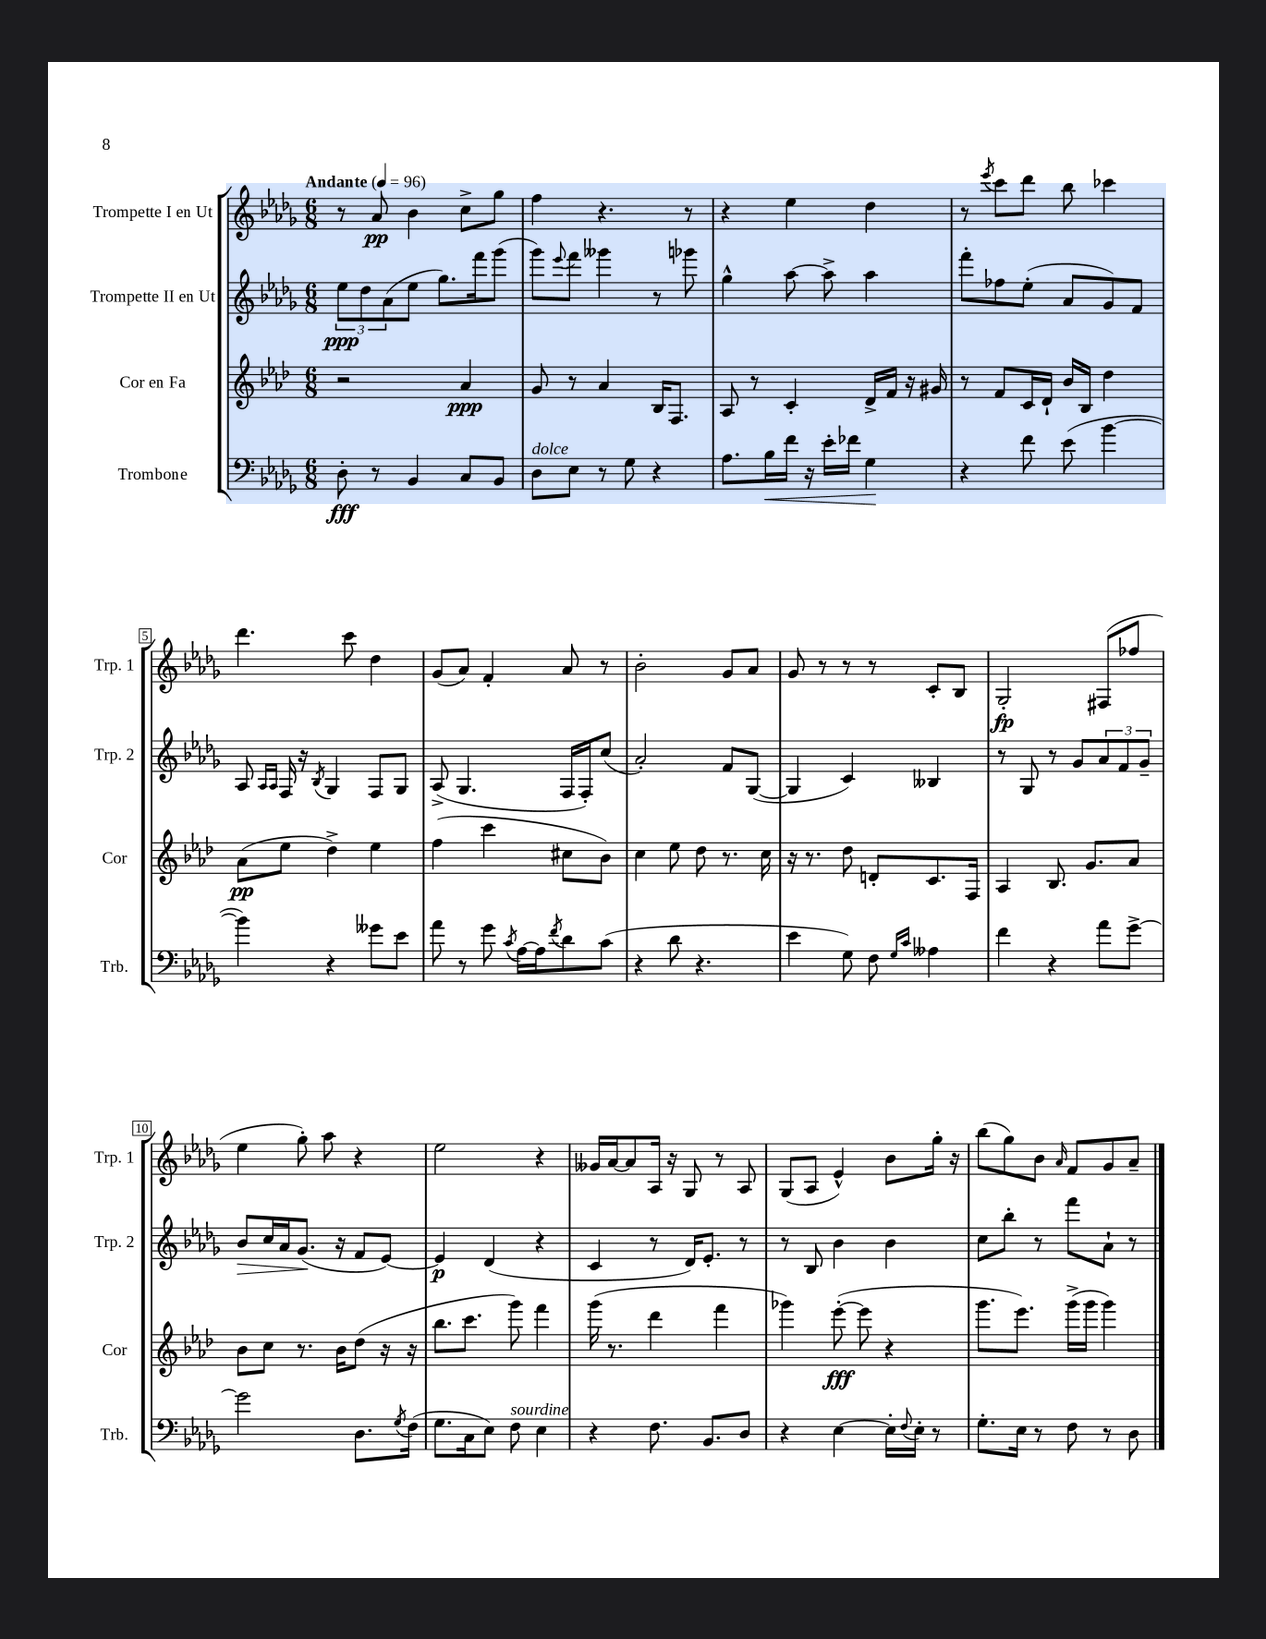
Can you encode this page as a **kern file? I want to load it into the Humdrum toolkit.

**kern	**dynam	**kern	**dynam	**kern	**dynam	**kern	**dynam
*part4	*part4	*part3	*part3	*part2	*part2	*part1	*part1
*staff4	*staff4	*staff3	*staff3	*staff2	*staff2	*staff1	*staff1
*I"Trombone	*	*I"Cor en Fa	*	*I"Trompette II en Ut	*	*I"Trompette I en Ut	*
*I'Trb.	*	*I'Cor	*	*I'Trp. 2	*	*I'Trp. 1	*
*clefF4	*	*clefG2	*	*clefG2	*	*clefG2	*
*k[b-e-a-d-g-]	*	*k[b-e-a-d-]	*	*k[b-e-a-d-g-]	*	*k[b-e-a-d-g-]	*
*M6/8	*	*M6/8	*	*M6/8	*	*M6/8	*
*MM96	*	*MM96	*	*MM96	*	*MM96	*
=1	=1	=1	=1	=1	=1	=1	=1
!	!	!	!	!	!	!LO:TX:a:B:t=Andante	!
8D-'\	fff	2r	.	12ee-\L	ppp	8r	.
.	.	.	.	12dd-\	.	.	.
8r	.	.	.	.	.	8a-/	pp
.	.	.	.	(12a-\	.	.	.
4BB-/	.	.	.	8ee-\J	.	4b-\	.
.	.	.	.	8.gg-\L)	.	.	.
8C/L	.	4a-/	ppp	.	.	8cc^\L	.
.	.	.	.	16fff\k	.	.	.
8BB-/J	.	.	.	(8ggg-\J	.	8gg-\J	.
=2	=2	=2	=2	=2	=2	=2	=2
!LO:TX:a:i:t=dolce	!	!	!	!	!	!	!
8D-\L	.	8g/	.	8ggg-\L)	.	4ff\	.
.	.	.	.	8qqeee-/	.	.	.
8E-\J	.	8r	.	8fff\J	.	.	.
8r	.	4a-/	.	4ggg--X\	.	4.r	.
8G-\	.	.	.	.	.	.	.
4r	.	16B-/KL	.	8r	.	.	.
.	.	8.F/J	.	.	.	.	.
.	.	.	.	8ggg-X\	.	8r	.
=3	=3	=3	=3	=3	=3	=3	=3
8.A-\L	.	8A-/	.	4gg-^^\	.	4r	.
.	.	8r	.	.	.	.	.
!	!LO:HP:b	!	!	!	!	!	!
16B-\L	<	.	.	.	.	.	.
16f\JJ	.	4c'/	.	[8aa-\	.	4ee-\	.
16r	.	.	.	.	.	.	.
16e-'\LL	.	.	.	8aa-^\]	.	.	.
16f-X\JJ	.	.	.	.	.	.	.
4G-\	.	16d-^/LL	.	4aa-\	.	4dd-\	.
.	.	16f/JJ	.	.	.	.	.
.	.	16r	.	.	.	.	.
.	.	16g#X/	.	.	.	.	.
.	[	.	.	.	.	.	.
=4	=4	=4	=4	=4	=4	=4	=4
4r	.	8r	.	8fff'\L	.	8r	.
.	.	.	.	.	.	8qeee-/	.
.	.	8f/L	.	8ff-X\	.	8ccc\L	.
8f\	.	16c/L	.	(8ee-'\J	.	8ddd-\J	.
.	.	16d-`/JJ	.	.	.	.	.
(8e-\	.	16b-/LL	.	8a-/L	.	8bb-\	.
.	.	16B-/JJ	.	.	.	.	.
[4b-\	.	4dd-\	.	8g-/)	.	4ccc-X\	.
.	.	.	.	8f/J	.	.	.
!!LO:LB:g=z
=5	=5	=5	=5	=5	=5	=5	=5
4b-\])	.	(8a-\L	pp	8A-/	.	4.ddd-\	.
.	.	.	.	16qqA-/LL	.	.	.
.	.	.	.	16qqA-/JJ	.	.	.
.	.	8ee-\J	.	16F/	.	.	.
.	.	.	.	16r	.	.	.
.	.	.	.	8qB-/	.	.	.
4r	.	4dd-^\)	.	4G-/	.	.	.
.	.	.	.	.	.	8ccc\	.
8g--X\L	.	4ee-\	.	8F/L	.	4dd-\	.
8e-\J	.	.	.	8G-/J	.	.	.
=6	=6	=6	=6	=6	=6	=6	=6
8a-\	.	(4ff\	.	(8A-^/	.	(8g-/L	.
8r	.	.	.	4.G-/	.	8a-/J)	.
8g-\	.	4ccc\	.	.	.	4f'/	.
8qc/	.	.	.	.	.	.	.
[16A-\LL	.	.	.	.	.	.	.
16A-\J]	.	.	.	.	.	.	.
8qf/	.	.	.	.	.	.	.
8d-\	.	8cc#X\L	.	16F/LL	.	8a-/	.
.	.	.	.	16F'/J)	.	.	.
(8c\J	.	8b-\J)	.	(8cc/J	.	8r	.
=7	=7	=7	=7	=7	=7	=7	=7
4r	.	4cc\	.	2a-'/)	.	2b-'\	.
8d-\	.	8ee-\	.	.	.	.	.
4.r	.	8dd-\	.	.	.	.	.
.	.	8.r	.	8f/L	.	8g-/L	.
.	.	.	.	([8G-/J	.	8a-/J	.
.	.	16cc\	.	.	.	.	.
=8	=8	=8	=8	=8	=8	=8	=8
4e-\	.	16r	.	4G-/]	.	8g-/	.
.	.	8.r	.	.	.	.	.
.	.	.	.	.	.	8r	.
8G-\)	.	8dd-\	.	4c/)	.	8r	.
8F\	.	8dn'/L	.	.	.	8r	.
16qqG-/LL	.	.	.	.	.	.	.
16qqc/JJ	.	.	.	.	.	.	.
4A--X\	.	8.c/	.	4B--X/	.	8c'/L	.
.	.	.	.	.	.	8B-/J	.
.	.	16F/Jk	.	.	.	.	.
=9	=9	=9	=9	=9	=9	=9	=9
4f\	.	4A-/	.	8r	.	2G-'/	fp
.	.	.	.	8G-/	.	.	.
4r	.	8.B-/	.	8r	.	.	.
.	.	.	.	8g-/L	.	.	.
.	.	8.g/L	.	.	.	.	.
8a-\L	.	.	.	12a-/	.	(8F#X/L	.
.	.	.	.	12f/	.	.	.
[8g-^\J	.	8a-/J	.	.	.	8ff-X/J	.
.	.	.	.	12g-~/J	.	.	.
!!LO:LB:g=z
=10	=10	=10	=10	=10	=10	=10	=10
!	!	!	!	!	!LO:HP:b	!	!
2g-\]	.	8b-\L	.	8b-/L	>	4ee-\	.
.	.	8cc\J	.	16cc/L	.	.	.
.	.	.	.	16a-/J	.	.	.
.	.	8.r	.	(8.g-/J	.	8gg-'\)	.
.	.	.	.	.	.	8aa-\	.
.	.	16b-\KL	.	16r	]	.	.
8.D-\L	.	(8dd-\J	.	8f/L	.	4r	.
.	.	16r	.	[8e-/J)	.	.	.
8qG-/	.	.	.	.	.	.	.
(16F\Jk	.	16r	.	.	.	.	.
=11	=11	=11	=11	=11	=11	=11	=11
8.G-\L	.	8.bb-\L	.	4e-/]	p	2ee-\	.
16C\k	.	8.ccc\J	.	.	.	.	.
8E-\J)	.	.	.	(4d-/	.	.	.
!LO:TX:a:i:t=sourdine	!	!	!	!	!	!	!
8F\	.	8ggg\)	.	.	.	.	.
4E-\	.	4fff\	.	4r	.	4r	.
=12	=12	=12	=12	=12	=12	=12	=12
4r	.	(16ggg\	.	4c/	.	16g--X/LL	.
.	.	8.r	.	.	.	[16a-/J	.
.	.	.	.	.	.	8a-/]	.
8.F\	.	4ddd-\	.	8r	.	16A-/Jk	.
.	.	.	.	.	.	16r	.
.	.	.	.	16d-/KL)	.	8G-/	.
8.BB-/L	.	.	.	8.e-'/J	.	.	.
.	.	4fff\	.	.	.	8r	.
8D-/J	.	.	.	8r	.	8A-/	.
=13	=13	=13	=13	=13	=13	=13	=13
4r	.	4ggg-X\)	.	8r	.	(8G-/L	.
.	.	.	.	8B-/	.	8A-/J	.
[4E-\	.	([8eee-'\	fff	4b-\	.	4e-^^/)	.
.	.	8eee-\]	.	.	.	.	.
16E-'\LL]	.	4r	.	4b-\	.	8b-\L	.
8qqF/	.	.	.	.	.	.	.
16E-'\JJ	.	.	.	.	.	.	.
8r	.	.	.	.	.	16gg-'\Jk	.
.	.	.	.	.	.	16r	.
=14	=14	=14	=14	=14	=14	=14	=14
8.G-'\L	.	8.ggg\L	.	8cc\L	.	(8bb-\L	.
.	.	.	.	8bb-'\J	.	8gg-\)	.
16E-\Jk	.	8.eee-\J)	.	.	.	.	.
8r	.	.	.	8r	.	8b-\J	.
.	.	.	.	.	.	16qqa-/	.
8F\	.	(16ggg^\LL	.	8fff\L	.	8f/L	.
.	.	16ggg\JJ	.	.	.	.	.
8r	.	4ggg\)	.	8a-`\J	.	8g-/	.
8D-\	.	.	.	8r	.	8a-~/J	.
==	==	==	==	==	==	==	==
*-	*-	*-	*-	*-	*-	*-	*-
